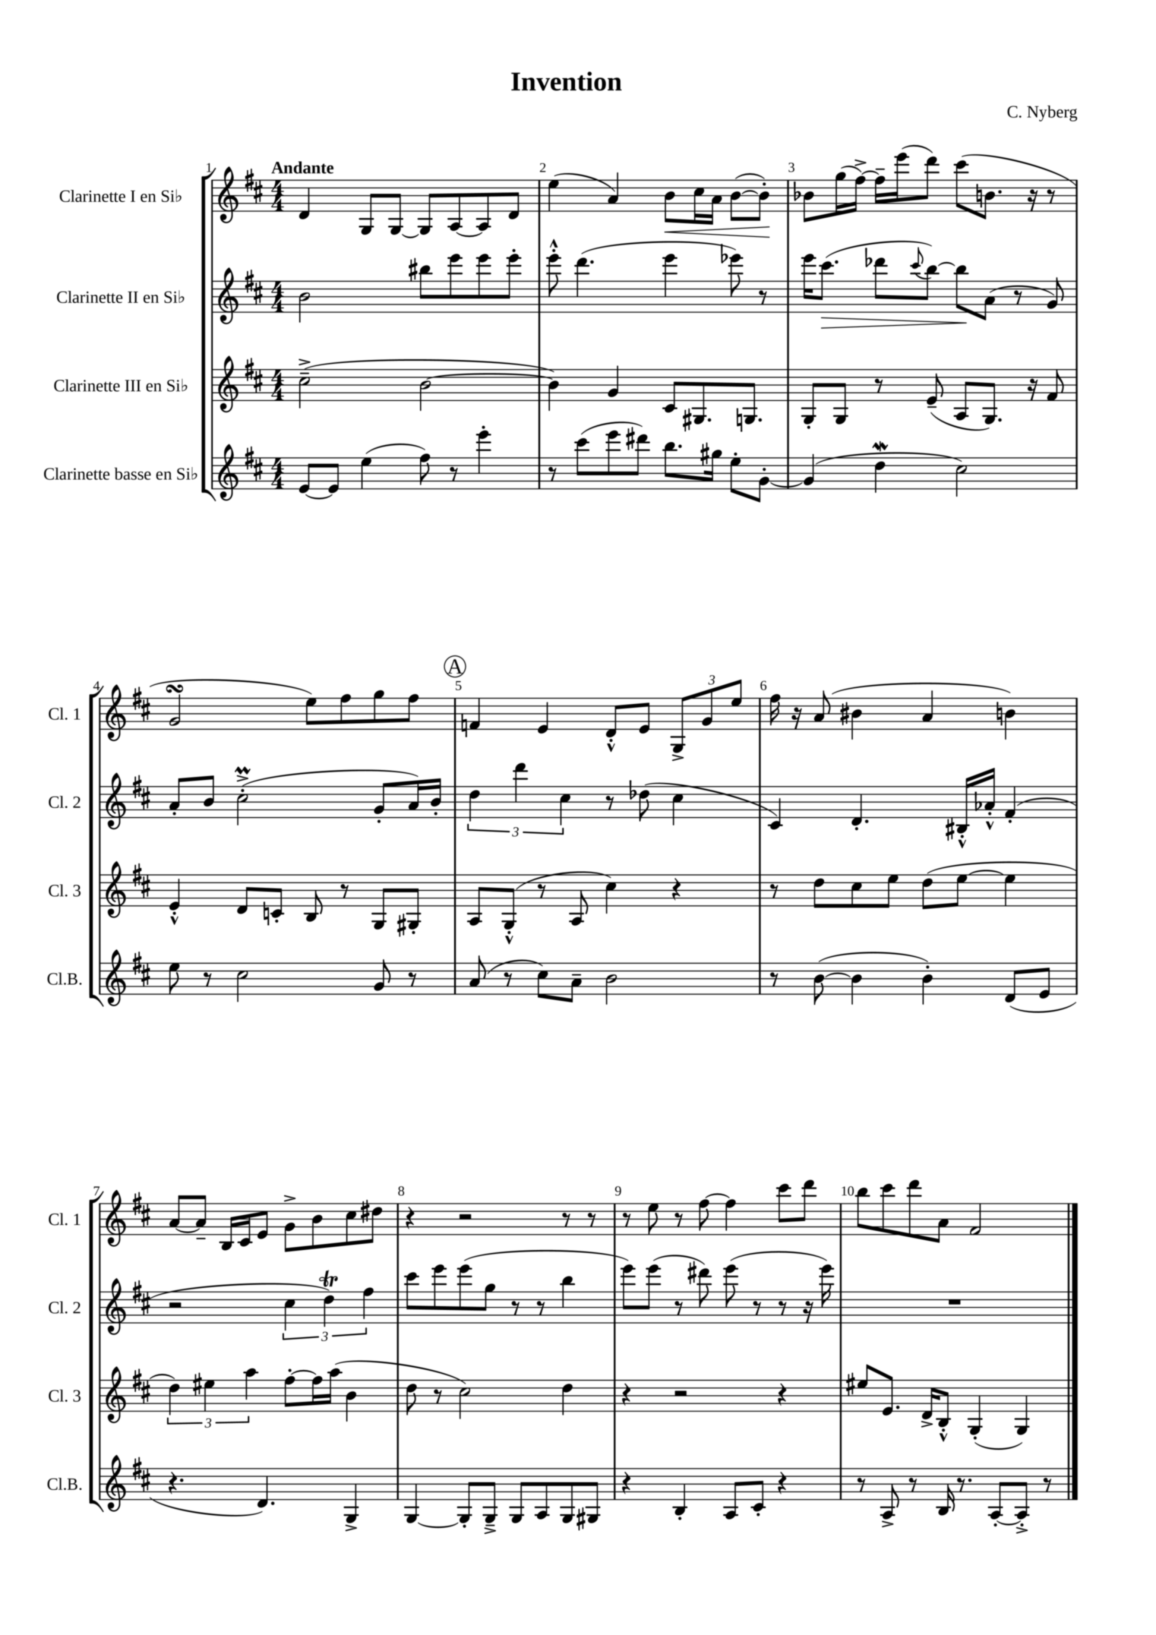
\header { title = "Invention" composer = "C. Nyberg" }
<<
\new StaffGroup <<
\new Staff = "s0" \with { instrumentName = "Clarinette I en Sib" shortInstrumentName = "Cl. 1" } {
    \clef treble \key d \major \numericTimeSignature \time 4/4 \tempo "Andante"
    d'4 g8 g8~ g8 a8~ a8 d'8 |
    e''4( a'4) b'8\< cis''16 a'16 b'8~( b'8-.\!) |
    bes'8 g''16( fis''16~->) fis''16-- e'''16( d'''8) cis'''8( b'8. r16 r8 |
    g'2\turn e''8) fis''8 g''8 fis''8 |
    \mark \markup { \circle "A" } f'4 e'4 d'8-.-^ e'8 \tuplet 3/2 { g8-> g'8 e''8 } |
    fis''16 r16 a'8( bis'4 a'4 b'4) |
    a'8~ a'8-- b16 cis'16 e'8 g'8-> b'8 cis''8 dis''8 |
    r4 r2 r8 r8 |
    r8 e''8 r8 fis''8~ fis''4 cis'''8 d'''8 |
    b''8 cis'''8 d'''8 a'8 fis'2 \bar "|." |
}
\new Staff = "s1" \with { instrumentName = "Clarinette II en Sib" shortInstrumentName = "Cl. 2" } {
    \clef treble \key d \major \numericTimeSignature \time 4/4
    b'2 bis''8 e'''8 e'''8 e'''8-. |
    e'''8-.-^ d'''4.( e'''4 ees'''8) r8 |
    e'''16 cis'''8.\>( des'''8 \appoggiatura { cis'''8 } b''8~) b''8\! a'8( r8 g'8) |
    a'8-. b'8 cis''2-.->\prall( g'8-. a'16) b'16-. |
    \mark \markup { \circle "A" } \tuplet 3/2 { d''4 d'''4 cis''4 } r8 des''8( cis''4 |
    cis'4) d'4.-. bis16-.-^ aes'16-.-^ fis'4-.( |
    r2 \tuplet 3/2 { cis''4 d''4\trill) fis''4 } |
    cis'''8 e'''8 e'''8( g''8 r8 r8 b''4 |
    e'''8) e'''8( r8 dis'''8) e'''8( r8 r8 r16 e'''16) |
    R1 \bar "|." |
}
\new Staff = "s2" \with { instrumentName = "Clarinette III en Sib" shortInstrumentName = "Cl. 3" } {
    \clef treble \key d \major \numericTimeSignature \time 4/4
    cis''2--->( b'2~ |
    b'4) g'4 cis'8 gis8. g8. |
    g8-. g8 r8 e'8--( a8 g8.) r16 fis'8 |
    e'4-.-^ d'8 c'8-. b8 r8 g8 gis8-. |
    \mark \markup { \circle "A" } a8 g8-.-^( r8 a8 cis''4) r4 |
    r8 d''8 cis''8 e''8 d''8( e''8~ e''4 |
    \tuplet 3/2 { d''4) eis''4 a''4 } fis''8~-. fis''16 a''16( b'4 |
    d''8 r8 cis''2) d''4 |
    r4 r2 r4 |
    eis''8 e'8. d'16-> b8-.-^ g4-.( g4) \bar "|." |
}
\new Staff = "s3" \with { instrumentName = "Clarinette basse en Sib" shortInstrumentName = "Cl.B." } {
    \clef treble \key d \major \numericTimeSignature \time 4/4
    e'8~ e'8 e''4( fis''8) r8 e'''4-. |
    r8 cis'''8( e'''8 dis'''8) b''8. gis''16 e''8-. g'8~-. |
    g'4( d''4\mordent cis''2) |
    e''8 r8 cis''2 g'8 r8 |
    \mark \markup { \circle "A" } a'8( r8 cis''8) a'8-- b'2 |
    r8 b'8~( b'4 b'4-.) d'8( e'8 |
    r4. d'4.) g4-> |
    g4~ g8-. g8---> g8 a8 g8 gis8 |
    r4 b4-. a8 cis'8-. r4 |
    r8 a8-> r8 b16 r8. a8~-. a8-.-> r8 \bar "|." |
}
>>
>>
\layout { \context { \Score \override BarNumber.break-visibility = ##(#f #t #t) barNumberVisibility = #all-bar-numbers-visible } }
